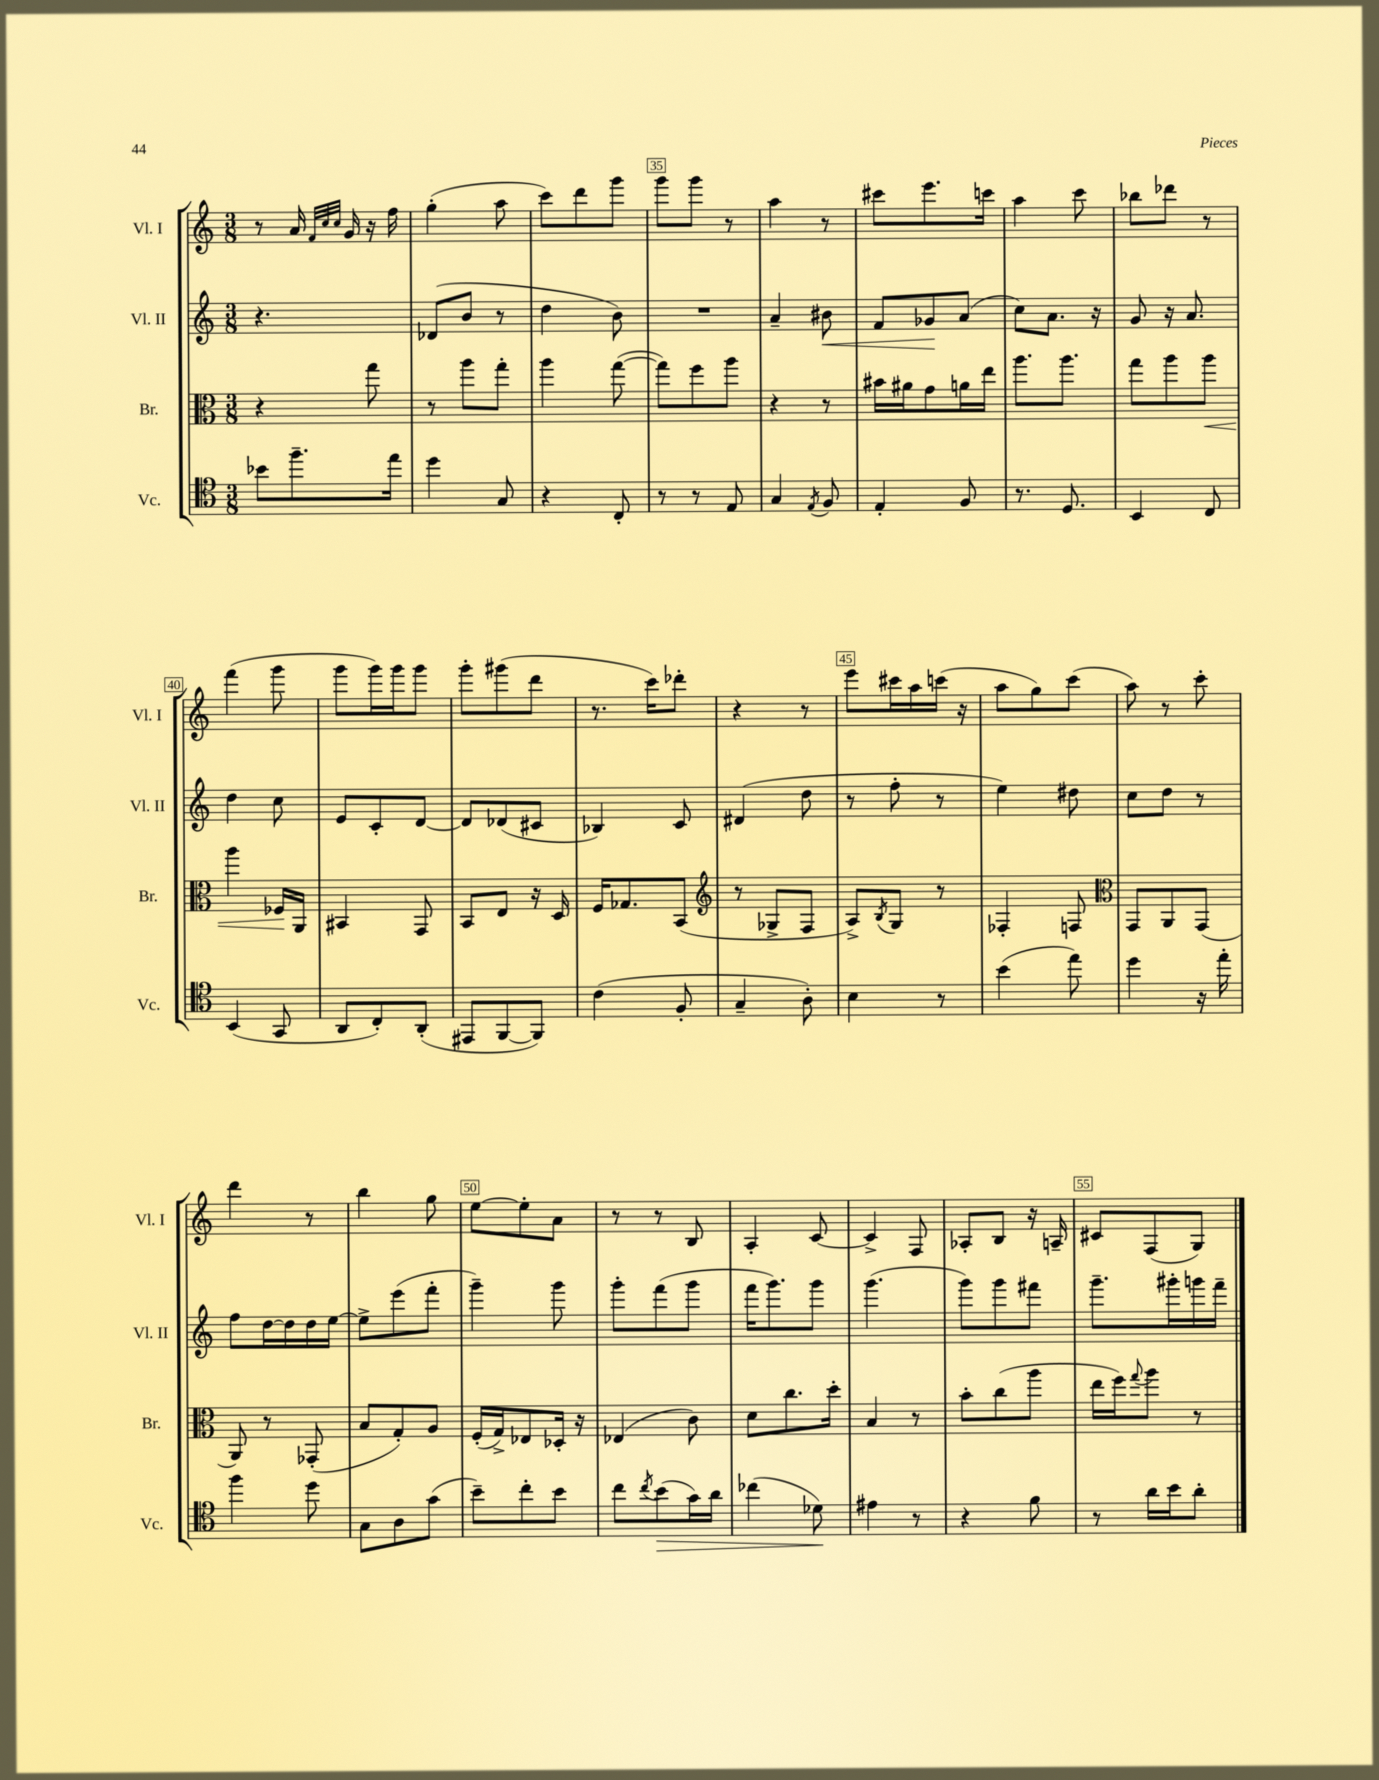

**kern	**dynam	**kern	**dynam	**kern	**dynam	**kern
*part4	*part4	*part3	*part3	*part2	*part2	*part1
*staff4	*staff4	*staff3	*staff3	*staff2	*staff2	*staff1
*I"Vc.	*	*I"Br.	*	*I"Vl. II	*	*I"Vl. I
*I'Vc.	*	*I'Br.	*	*I'Vl. II	*	*I'Vl. I
*clefC4	*	*clefC3	*	*clefG2	*	*clefG2
*k[]	*	*k[]	*	*k[]	*	*k[]
*M3/8	*	*M3/8	*	*M3/8	*	*M3/8
=32	=32	=32	=32	=32	=32	=32
8b-X\L	.	4r	.	4.r	.	8r
8.ff~\	.	.	.	.	.	16a/
.	.	.	.	.	.	32qqf/LLL
.	.	.	.	.	.	32qqcc/
.	.	.	.	.	.	32qqcc/JJJ
.	.	.	.	.	.	16g/
.	.	8gg\	.	.	.	16r
16ee\Jk	.	.	.	.	.	16ff\
=33	=33	=33	=33	=33	=33	=33
4dd\	.	8r	.	(8d-X/L	.	(4gg'\
.	.	8aa\L	.	8b/J	.	.
8G/	.	8gg'\J	.	8r	.	8aa\
=34	=34	=34	=34	=34	=34	=34
4r	.	4aa\	.	4dd\	.	8ccc\L)
.	.	.	.	.	.	8ddd\
8C'/	.	([8gg\	.	8b\)	.	8ggg\J
=35	=35	=35	=35	=35	=35	=35
8r	.	8gg\L])	.	4.r	.	8ggg\L
8r	.	8ff\	.	.	.	8ggg\J
8E/	.	8aa\J	.	.	.	8r
=36	=36	=36	=36	=36	=36	=36
4G/	.	4r	.	4a~/	.	4aa\
8qE/	.	.	.	.	.	.
!	!	!	!	!	!LO:HP:b	!
8F/	.	8r	.	8b#X\	<	8r
=37	=37	=37	=37	=37	=37	=37
4E'/	.	16b#X\LL	.	8f/L	.	8ccc#X\L
.	.	16a#X\J	.	.	.	.
.	.	8g\	.	8g-X/	.	8.eee\
8F/	.	16an\L	.	(8a/J	[	.
.	.	16ee\JJ	.	.	.	16cccn\Jk
=38	=38	=38	=38	=38	=38	=38
8.r	.	8.aa\L	.	8cc\L)	.	4aa\
.	.	.	.	8.a\J	.	.
8.D/	.	8.aa\J	.	.	.	.
.	.	.	.	.	.	8ccc\
.	.	.	.	16r	.	.
=39	=39	=39	=39	=39	=39	=39
4BB/	.	8gg\L	.	8g/	.	8bb-X\L
.	.	8aa\	.	16r	.	8ddd-X\J
.	.	.	.	8.a/	.	.
!	!	!	!LO:HP:b	!	!	!
8C/	.	8aa\J	<	.	.	8r
!!LO:LB:g=z
=40	=40	=40	=40	=40	=40	=40
(4BB/	.	4aa\	.	4dd\	.	(4fff\
8GG/	.	16F-X/LL	.	8cc\	.	8ggg\
.	.	16AA/JJ	[	.	.	.
=41	=41	=41	=41	=41	=41	=41
8AA/L	.	4BB#X/	.	8e/L	.	8ggg\L
8C'/)	.	.	.	8c'/	.	16ggg\L)
.	.	.	.	.	.	16ggg\J
(8AA'/J	.	8GG/	.	[8d/J	.	8ggg\J
=42	=42	=42	=42	=42	=42	=42
8EE#X/L	.	8BB/L	.	8d/L]	.	8ggg'\L
[8FF/	.	8E/J	.	(8d-X/	.	(8ggg#X\
8FF/J])	.	16r	.	8c#X/J	.	8ddd\J
.	.	16D/	.	.	.	.
=43	=43	=43	=43	=43	=43	=43
(4c\	.	16F/KL	.	4B-X/)	.	8.r
.	.	8.G-X/	.	.	.	.
.	.	.	.	.	.	16ccc\KL)
8F'/	.	(8BB/J	.	8c/	.	8ddd-X'\J
=44	=44	=44	=44	=44	=44	=44
*	*	*clefG2	*	*	*	*
4G~/	.	8r	.	(4d#X/	.	4r
.	.	8G-X^/L	.	.	.	.
8A'\)	.	8F/J	.	8dd\	.	8r
=45	=45	=45	=45	=45	=45	=45
4B\	.	8A^/L)	.	8r	.	8eee\L
.	.	8qB/	.	.	.	.
.	.	8G/J	.	8ff'\	.	16ccc#X\L
.	.	.	.	.	.	16aa\
8r	.	8r	.	8r	.	(16cccn\JJ
.	.	.	.	.	.	16r
=46	=46	=46	=46	=46	=46	=46
(4b\	.	4F-X'/	.	4ee\)	.	8aa\L
.	.	.	.	.	.	8gg\)
8ee\)	.	8Fn/	.	8dd#X\	.	(8ccc\J
=47	=47	=47	=47	=47	=47	=47
*	*	*clefC3	*	*	*	*
4dd\	.	8GG/L	.	8cc\L	.	8aa\)
.	.	8AA/	.	8dd\J	.	8r
16r	.	(8GG/J	.	8r	.	8ccc'\
16ee'\	.	.	.	.	.	.
!!LO:LB:g=z
=48	=48	=48	=48	=48	=48	=48
4ff\	.	8AA/)	.	8ff\L	.	4ddd\
.	.	8r	.	[16dd\L	.	.
.	.	.	.	16dd\]	.	.
8dd\	.	(8GG-X'/	.	16dd\	.	8r
.	.	.	.	[16ee\JJ	.	.
=49	=49	=49	=49	=49	=49	=49
8G\L	.	8B/L	.	8ee^\L]	.	4bb\
8A\	.	8G'/)	.	(8eee\	.	.
(8g\J	.	8A/J	.	8fff'\J	.	8gg\
=50	=50	=50	=50	=50	=50	=50
8b~\L)	.	(16F'/LL	.	4ggg~\)	.	[8ee\L
.	.	16G^/J)	.	.	.	.
8cc'\	.	8E-X/	.	.	.	8ee'\]
8b\J	.	16D-X'/Jk	.	8ggg\	.	8a\J
.	.	16r	.	.	.	.
=51	=51	=51	=51	=51	=51	=51
8cc\L	.	(4E-X/	.	8ggg'\L	.	8r
8qcc/	.	.	.	.	.	.
!	!LO:HP:b	!	!	!	!	!
(8b\	>	.	.	(8fff\	.	8r
16g\L)	.	8c\)	.	8ggg\J	.	8B/
16a\JJ	.	.	.	.	.	.
=52	=52	=52	=52	=52	=52	=52
(4cc-X\	.	8d\L	.	16fff\KL	.	4A'/
.	.	.	.	8.ggg\)	.	.
.	.	8.cc\	.	.	.	.
8d-X\)	.	.	.	8ggg\J	.	[8c/
.	.	16dd'\Jk	.	.	.	.
.	]	.	.	.	.	.
=53	=53	=53	=53	=53	=53	=53
4e#X\	.	4B/	.	(4.ggg\	.	4c^/]
8r	.	8r	.	.	.	8F/
=54	=54	=54	=54	=54	=54	=54
4r	.	8b'\L	.	8ggg\L)	.	8A-X'/L
.	.	(8cc\	.	8ggg\	.	8B/J
8f\	.	8aa\J	.	8fff#X\J	.	16r
.	.	.	.	.	.	16An~/
=55	=55	=55	=55	=55	=55	=55
8r	.	16ee\LL	.	8.ggg~\L	.	8c#X/L
.	.	16ff\J)	.	.	.	.
.	.	8qqgg/	.	.	.	.
16a\LL	.	8aa\J	.	.	.	(8F/
16b\J	.	.	.	16ggg#X'\L	.	.
8a'\J	.	8r	.	16gggn\	.	8G/J)
.	.	.	.	16fff~\JJ	.	.
==	==	==	==	==	==	==
*-	*-	*-	*-	*-	*-	*-
